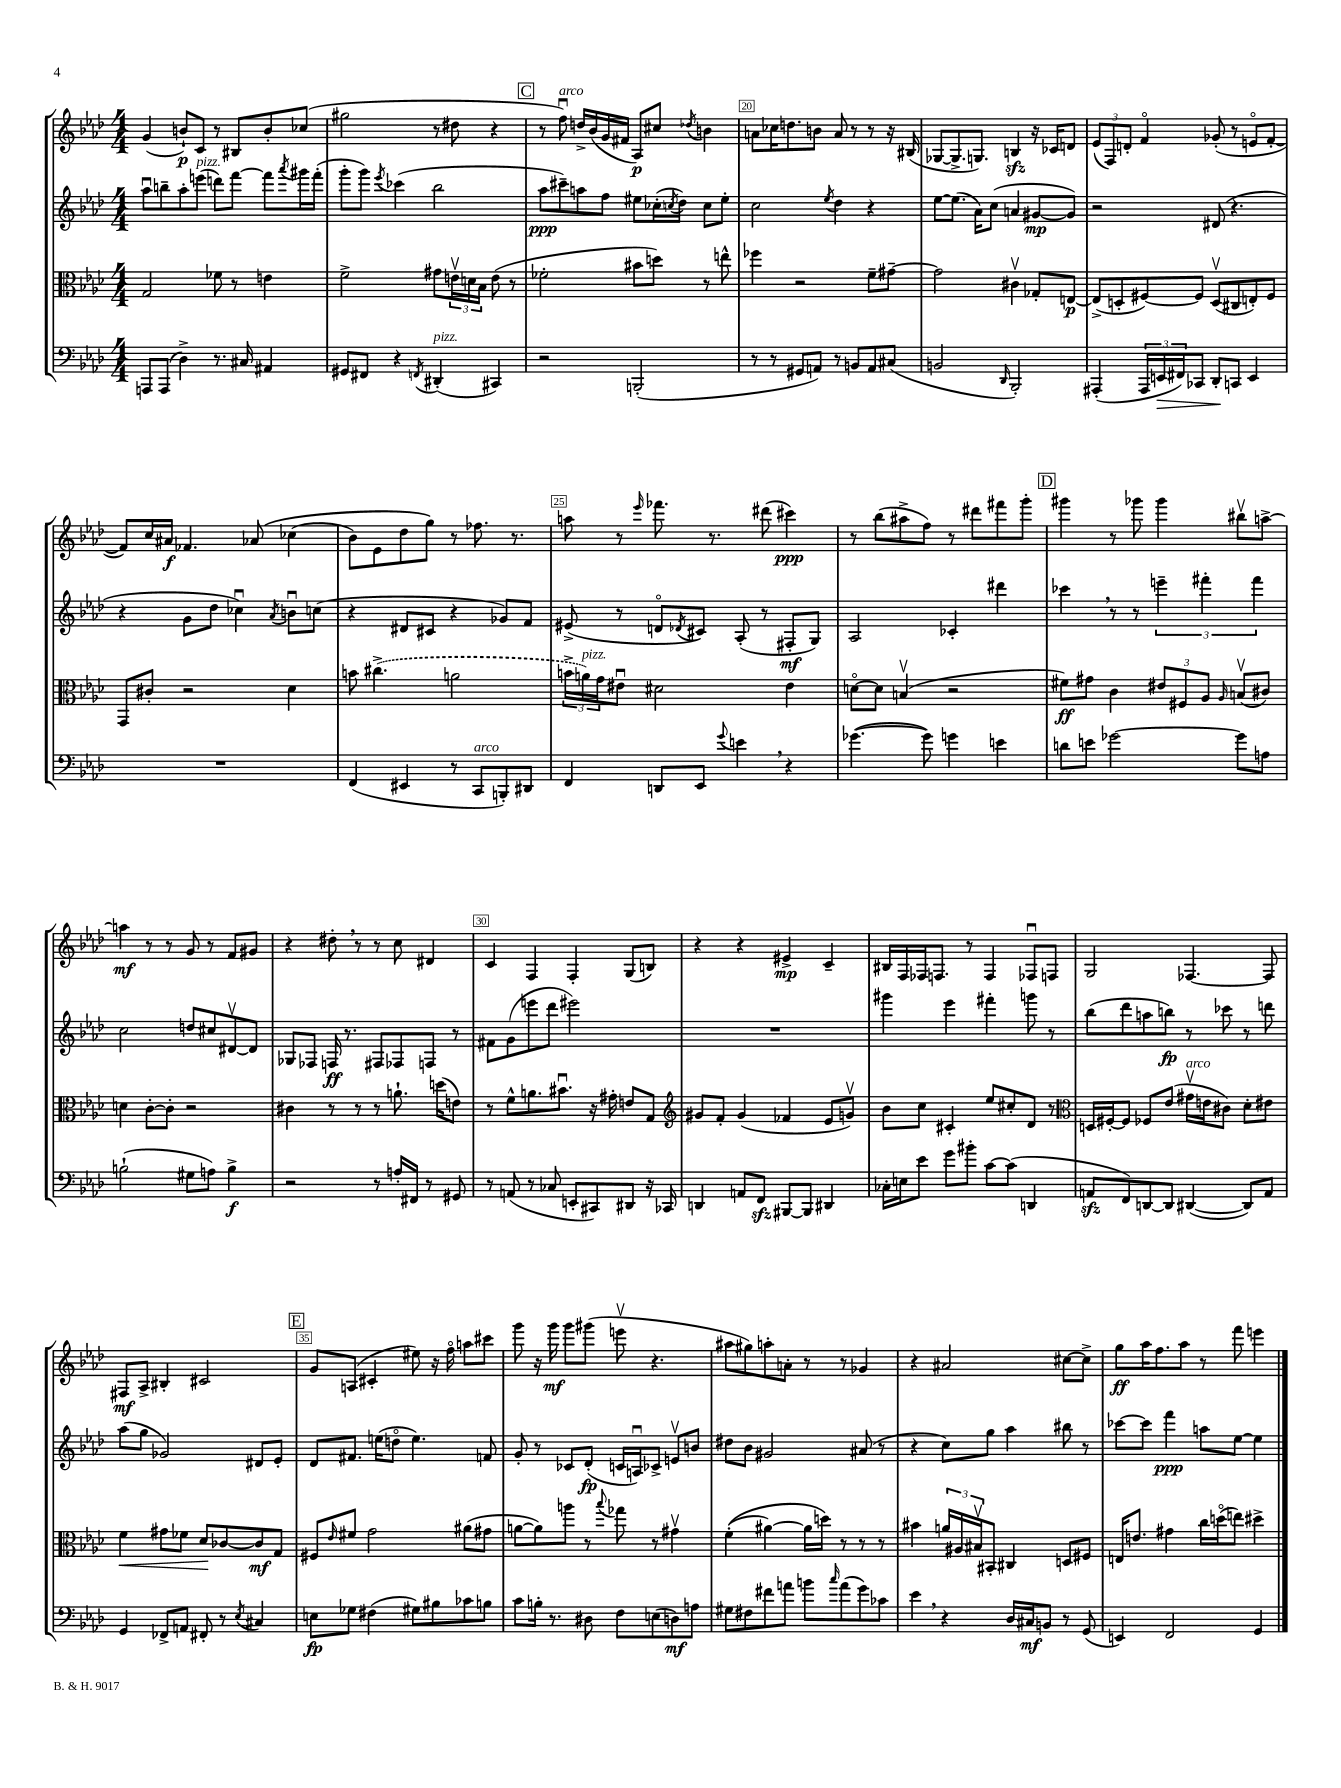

**kern	**dynam	**kern	**dynam	**kern	**dynam	**kern	**dynam
*part4	*part4	*part3	*part3	*part2	*part2	*part1	*part1
*staff4	*staff4	*staff3	*staff3	*staff2	*staff2	*staff1	*staff1
*clefF4	*	*clefC3	*	*clefG2	*	*clefG2	*
*k[b-e-a-d-]	*	*k[b-e-a-d-]	*	*k[b-e-a-d-]	*	*k[b-e-a-d-]	*
*M4/4	*	*M4/4	*	*M4/4	*	*M4/4	*
=17	=17	=17	=17	=17	=17	=17	=17
8AAAn/L	.	2G/	.	8aa-u\L	.	(4g/	.
(8AAA/J	.	.	.	8bbn~\	.	.	.
4D-^\)	.	.	.	8aa-'\	.	8bn`/L)	p
!	!	!	!	!LO:TX:a:i:t=pizz.	!	!	!
.	.	.	.	(8eeen\J	.	8c/J	.
8.r	.	8f-X\	.	8dddn\L)	.	8r	.
.	.	8r	.	[8fff\J	.	8B#X/L	.
16C#X/	.	.	.	.	.	.	.
4AA#X/	.	4en\	.	8fff\L]	.	8b'/	.
.	.	.	.	8qaaa-/	.	.	.
.	.	.	.	16ggg#X\L	.	(8cc-X/J	.
.	.	.	.	(16fff'\JJ	.	.	.
=18	=18	=18	=18	=18	=18	=18	=18
8GG#X/L	.	2f^\	.	8ggg'\L	.	2gg#X\	.
8FF#X/J	.	.	.	8ggg\J)	.	.	.
.	.	.	.	8qeee-/	.	.	.
4r	.	.	.	(4ccc-X\	.	.	.
8qFFn/	.	.	.	.	.	.	.
!LO:TX:a:i:t=pizz.	!	!	!	!	!	!	!
(4DD#X'/	.	8g#X\L	.	2bb-\	.	8r	.
.	.	24env\L	.	.	.	8dd#X\	.
.	.	24dn\	.	.	.	.	.
.	.	24B-\JJ	.	.	.	.	.
4CC#X/)	.	(8e\	.	.	.	4r	.
.	.	8r	.	.	.	.	.
!!LO:REH:place=s1:t=C
=19	=19	=19	=19	=19	=19	=19	=19
2r	.	2f-X'\	.	8aa-\L	ppp	8r	.
!	!	!	!	!	!	!LO:TX:a:i:t=arco	!
.	.	.	.	8ccc#X~\)	.	8ffu\)	.
.	.	.	.	8aan\	.	16ddn^/LL	.
.	.	.	.	.	.	(16b-/	.
.	.	.	.	8ff\J	.	16g/	.
.	.	.	.	.	.	16f#X/JJ	.
(2BBBn'/	.	8b#X\L	.	8ee#X\L	.	8A-/L)	p
.	.	8ddn\J)	.	(16cc-X'\L	.	8cc#X/J	.
.	.	.	.	8qccn/	.	.	.
.	.	.	.	16dd-\JJ)	.	.	.
.	.	.	.	.	.	8qdd-X/	.
.	.	8r	.	8cc\L	.	4bn\	.
.	.	8een^^\	.	8ee#'\J	.	.	.
=20	=20	=20	=20	=20	=20	=20	=20
8r	.	4ff-X\	.	2cc\	.	8an\L	.
8r	.	.	.	.	.	16cc-X\K	.
.	.	.	.	.	.	8.ddn\	.
8GG#X/L	.	2r	.	.	.	.	.
8AAn/J)	.	.	.	.	.	8bn\J	.
.	.	.	.	8qee-/	.	.	.
8r	.	.	.	4dd-\	.	8a/	.
8BBn/L	.	.	.	.	.	8r	.
8AA/	.	8f~\L	.	4r	.	8r	.
(8C#X/J	.	[8g#X~\J	.	.	.	16r	.
.	.	.	.	.	.	(16B#X/	.
=21	=21	=21	=21	=21	=21	=21	=21
2BBn/	.	2g#\]	.	[8ee-\L	.	[8G-X/L	.
.	.	.	.	(8.ee-\J]	.	8.G-^/]	.
.	.	.	.	16a-\KL)	.	8.Gn/J)	.
.	.	.	.	(8cc\J	.	.	.
16qqDD-/	.	.	.	.	.	.	.
2BBB-'/)	.	4c#Xv\	.	4an/	.	4Bnzz/	.
.	.	8G-X'/L	.	[8g#X/L	mp	16r	.
.	.	.	.	.	.	16c-X/KL	.
.	.	[8En/J	p	8g#/J])	.	8dn/J	.
=22	=22	=22	=22	=22	=22	=22	=22
(4AAA#X'/	.	(8E^/L]	.	2r	.	(12e-/L	.
.	.	.	.	.	.	12F/)	.
.	.	8Dn'/	.	.	.	.	.
.	.	.	.	.	.	12dn'/J	.
24AAA#/LL	.	[8F#X/)	.	.	.	4f/	.
!	!LO:HP:b	!	!	!	!	!	!
24EEn/	>	.	.	.	.	.	.
24FF#X/J)	.	.	.	.	.	.	.
8CC-X/J	.	8F#/J]	.	.	.	.	.
8DD-'/L	.	(8Dv/L	.	(8d#X/	.	(8g-X'/	.
8CCn/J	]	8C#X/	.	4.r	.	8r	.
4EE/	.	8En'/)	.	.	.	8en/L	.
.	.	8F#/J	.	.	.	[8f'/J	.
!!LO:LB:g=z
=23	=23	=23	=23	=23	=23	=23	=23
1r	.	8GG/L	.	4r	.	8f/L])	.
.	.	8c#X'/J	.	.	.	16cc/L	.
.	.	.	.	.	.	16a#X/JJ	f
.	.	2r	.	8g\L	.	4.f-X/	.
.	.	.	.	8dd-\J	.	.	.
.	.	.	.	4cc-Xu\)	.	.	.
.	.	.	.	.	.	(8a-X/	.
.	.	.	.	8qa-/	.	.	.
.	.	4d-\	.	8bnu\L	.	(4cc-X\	.
.	.	.	.	(8ccn\J	.	.	.
=24	=24	=24	=24	=24	=24	=24	=24
(4FF/	.	8bn\	.	4r	.	8b-\L)	.
.	.	(4.cc#X^\	.	.	.	8e-\	.
4EE#X/	.	.	.	8d#X/L	.	8dd-\	.
.	.	.	.	8c#X/J	.	8gg\J)	.
8r	.	2an\	.	4r	.	8r	.
!LO:TX:a:i:t=arco	!	!	!	!	!	!	!
8CC/L	.	.	.	.	.	8.ff-X\	.
8BBBn'/)	.	.	.	8g-X/L)	.	.	.
.	.	.	.	.	.	8.r	.
8DD#X/J	.	.	.	8f/J	.	.	.
=25	=25	=25	=25	=25	=25	=25	=25
4FF/	.	24bn^\LL	.	(8e#X^/	.	8aan\	.
!	!	!LO:TX:a:i:t=pizz.	!	!	!	!	!
.	.	24an\)	.	.	.	.	.
.	.	24g\J	.	.	.	.	.
.	.	8e#Xu\J	.	8r	.	8r	.
.	.	.	.	.	.	16qqeee-/	.
8DDn/L	.	2d#X\	.	8dn/L	.	8.fff-X\	.
.	.	.	.	8qd-X/	.	.	.
8EE-/J	.	.	.	8c#X/J)	.	.	.
.	.	.	.	.	.	8.r	.
8qqg/	.	.	.	.	.	.	.
4en,\	.	.	.	(8A-'/	.	.	.
.	.	.	.	8r	.	(8ddd#X\	.
4r	.	4e#\	.	8F#X'/L	mf	4ccc#X\)	ppp
.	.	.	.	8G/J)	.	.	.
=26	=26	=26	=26	=26	=26	=26	=26
([4.g-X\	.	[8dn\L	.	2A-/	.	8r	.
.	.	8d\J]	.	.	.	(8bb-\L	.
.	.	(4Bnv/	.	.	.	8aa#X^\	.
8g-\])	.	.	.	.	.	8ff\J)	.
4gn\	.	2r	.	4c-X'/	.	8r	.
.	.	.	.	.	.	8ddd#X\L	.
4en\	.	.	.	4ddd#X\	.	8fff#X\	.
.	.	.	.	.	.	8ggg'\J	.
!!LO:REH:place=s1:t=D
=27	=27	=27	=27	=27	=27	=27	=27
8dn\L	.	8f#X\L)	ff	4ccc-X,\	.	4ggg#X\	.
8en\J	.	8g#X\J	.	.	.	.	.
[2g-X\	.	4c\	.	8r	.	8r	.
.	.	.	.	8r	.	8ggg-X\	.
.	.	12e#X/L	.	6eeen~\	.	4ggg-\	.
.	.	12F#X/	.	.	.	.	.
.	.	12A-/J	.	6fff#X'\	.	.	.
.	.	16qqA-/	.	.	.	.	.
8g-\L]	.	(8Bnv/L	.	.	.	8bb#Xv\L	.
.	.	.	.	6fff#\	.	.	.
8An\J	.	8c#X/J)	.	.	.	[8aan^\J	.
!!LO:LB:g=z
=28	=28	=28	=28	=28	=28	=28	=28
(2Bn`\	.	4dn\	.	2cc\	.	4aan\]	mf
.	.	[8c'\L	.	.	.	8r	.
.	.	8c'\J]	.	.	.	8r	.
8G#X\L	.	2r	.	8ddn/L	.	8g/	.
8An\J)	.	.	.	8cc#X/	.	8r	.
4B^\	f	.	.	[8d#Xv/	.	8f/L	.
.	.	.	.	8d#/J]	.	8g#X/J	.
=29	=29	=29	=29	=29	=29	=29	=29
2r	.	4c#X\	.	8G-X/L	.	4r	.
.	.	.	.	8F-X/J	.	.	.
.	.	8r	.	16Fn/	ff	8dd#X',\	.
.	.	.	.	8.r	.	.	.
.	.	8r	.	.	.	8r	.
8r	.	8r	.	8F#X/L	.	8r	.
16An'/LL	.	8.an`\	.	8F-X/	.	8cc\	.
16FF#X/JJ	.	.	.	.	.	.	.
8r	.	.	.	8Fn/J	.	4d#X/	.
.	.	(16ddn\KL	.	.	.	.	.
8GG#X/	.	8en\J)	.	8r	.	.	.
=30	=30	=30	=30	=30	=30	=30	=30
8r	.	8r	.	8f#X\L	.	4c/	.
(8AAn/	.	8f^^\L	.	(8g\	.	.	.
8r	.	8.an\	.	8eeen\	.	4F/	.
8C-X/	.	.	.	8ddd-\J	.	.	.
.	.	8.b#Xu\J	.	.	.	.	.
8EEn'/L	.	.	.	2eee#X\)	.	4F'/	.
8CC#X/)	.	16r	.	.	.	.	.
.	.	16g#X'\	.	.	.	.	.
8DD#X/J	.	8en/L	.	.	.	(8G/L	.
16r	.	8G/J	.	.	.	8Bn/J)	.
16CC-X/	.	.	.	.	.	.	.
=31	=31	=31	=31	=31	=31	=31	=31
*	*	*clefG2	*	*	*	*	*
4DDn/	.	8g#X/L	.	1r	.	4r	.
.	.	8f'/J	.	.	.	.	.
8AAn/L	.	(4g#/	.	.	.	4r	.
8FFzz/J	.	.	.	.	.	.	.
[8BBB#X/L	.	4f-X/	.	.	.	4e#X^/	mp
8BBB#/J]	.	.	.	.	.	.	.
4DD#X/	.	8e-/L	.	.	.	4c~/	.
.	.	8gnv/J)	.	.	.	.	.
=32	=32	=32	=32	=32	=32	=32	=32
16C-X'\LL	.	8b-\L	.	4ggg#X\	.	16B#X/LL	.
16En\J	.	.	.	.	.	16F/	.
8e-\J	.	8cc\J	.	.	.	16F-X/J	.
.	.	.	.	.	.	8.Fn/J	.
8g\L	.	4c#X'/	.	4eee-\	.	.	.
8b#X'\J	.	.	.	.	.	8r	.
[8c\L	.	8ee-/L	.	4fff#X'\	.	4F/	.
(8c\J]	.	8cc#X'/	.	.	.	.	.
4DDn/	.	8d-/J	.	8gggn\	.	8F-Xu/L	.
.	.	8r	.	8r	.	8Fn/J	.
=33	=33	=33	=33	=33	=33	=33	=33
*	*	*clefC3	*	*	*	*	*
8AAnzz/L	.	16Dn/LL	.	(8bb-\L	.	2G/	.
.	.	[16F#X'/J	.	.	.	.	.
8FF/)	.	8F#/J]	.	8ddd-\	.	.	.
[8DDn/	.	8F-X/L	.	8aan\	.	.	.
8DD/J]	.	(8e-/J	.	8bbn\J)	fp	.	.
!	!	!LO:TX:a:i:t=arco	!	!	!	!	!
([4DD#X/	.	16g#Xv\LL	.	8r	.	[4.F-X/	.
.	.	16en\J	.	.	.	.	.
.	.	8c#X\J)	.	8ccc-X\	.	.	.
8DD#/L])	.	8d-'\L	.	8r	.	.	.
8AA/J	.	8e#X\J	.	8dddn\	.	8F-/]	.
!!LO:LB:g=z
=34	=34	=34	=34	=34	=34	=34	=34
!	!	!	!LO:HP:b	!	!	!	!
4GG/	.	4f\	<	(8aa-\L	.	8F#X/L	mf
.	.	.	.	8gg\J	.	8A-^/J	.
8FF-X^/L	.	8g#X\L	.	2g-X/)	.	4B#X'/	.
8AAn/J	.	8f-X\J	.	.	.	.	.
8FF#X'/	.	8d-/L	.	.	.	2c#X/	.
8r	.	[8c-X/	[	.	.	.	.
8qE-/	.	.	.	.	.	.	.
4C#X/	.	8c-/]	mf	8d#X/L	.	.	.
.	.	8G/J	.	8e-'/J	.	.	.
!!LO:REH:place=s1:t=E
=35	=35	=35	=35	=35	=35	=35	=35
8En\L	fp	8F#X/L	.	8d-/L	.	8g/L	.
.	.	16qqe-/	.	.	.	.	.
8G-X\J	.	8f#X/J	.	8.f#X/J	.	(8An/J	.
(4F#X\	.	2g\	.	.	.	4c#X'/	.
.	.	.	.	(16een\KL	.	.	.
.	.	.	.	8ddn\J	.	.	.
8G#X\L)	.	.	.	4.ee\)	.	8ee#X\)	.
8B#X\	.	.	.	.	.	16r	.
.	.	.	.	.	.	16ff\	.
8c-X\	.	(8a#X\L	.	.	.	8aan\L	.
8Bn\J	.	8g#X\J	.	8fn/	.	8ccc#X\J	.
=36	=36	=36	=36	=36	=36	=36	=36
8c\L	.	[8an\L	.	8g'/	.	8ggg\	.
16Bn'\Jk	.	8a\])	.	8r	.	16r	.
8.r	.	.	.	.	.	16ggg\	mf
.	.	8aan\J	.	8c-X/L	.	8ggg\L	.
8D#X\	.	8r	.	(8d-'/J	fp	(8ggg#X\J	.
.	.	8qqbb-/	.	.	.	.	.
8F\L	.	8gg-X\	.	16cn/LL	.	8eeenv\	.
.	.	.	.	16Anu/J)	.	.	.
(8En\	.	8r	.	8c-X^/J	.	4.r	.
8Dn\)	mf	4g#Xv\	.	8env/L	.	.	.
8An\J	.	.	.	8bn/J	.	.	.
=37	=37	=37	=37	=37	=37	=37	=37
8G#X\L	.	((4f'\	.	8dd#X\L	.	8aa#X\L	.
8F#X\	.	.	.	8b-\J	.	8gg#X\)	.
8f#X\	.	[4a#X\)	.	2g#X/	.	8aan'\	.
8an\J	.	.	.	.	.	8an'\J	.
8bn\L	.	16a#\LL]	.	.	.	8r	.
.	.	16ddn\JJ)	.	.	.	.	.
16qqcc/	.	.	.	.	.	.	.
(8a\	.	8r	.	.	.	8r	.
8g\)	.	8r	.	(8a#X/	.	4g-X/	.
8c-X\J	.	8r	.	8r	.	.	.
=38	=38	=38	=38	=38	=38	=38	=38
4e-,\	.	4b#X\	.	4r	.	4r	.
4r	.	24an/LL	.	8cc\L)	.	2a#X/	.
.	.	24A#X/	.	.	.	.	.
.	.	24B#Xv/J	.	.	.	.	.
.	.	8BB#X'/J	.	8gg\J	.	.	.
16D-/LL	.	4C#X/	.	4aa-\	.	.	.
16C#X/J	mf	.	.	.	.	.	.
8BBn/J	.	.	.	.	.	.	.
8r	.	8Dn/L	.	8bb#X\	.	[8cc#X\L	.
(8GG/	.	8F#X/J	.	8r	.	8cc#^\J]	.
=39	=39	=39	=39	=39	=39	=39	=39
4EEn/)	.	16En/KL	.	[8ccc-X\L	.	8gg\L	ff
.	.	8.en/J	.	.	.	.	.
.	.	.	.	8ccc-\J]	.	16aa-\K	.
.	.	.	.	.	.	8.ff\	.
2FF/	.	4g#X\	.	4fff\	ppp	.	.
.	.	.	.	.	.	8aa-\J	.
.	.	16cc\LL	.	8aan\L	.	8r	.
.	.	(16ddn\J	.	.	.	.	.
.	.	8een\J)	.	[8ee-\J	.	8fff\	.
4GG/	.	4dd#X^\	.	4ee-\]	.	4eeen\	.
==	==	==	==	==	==	==	==
*-	*-	*-	*-	*-	*-	*-	*-
